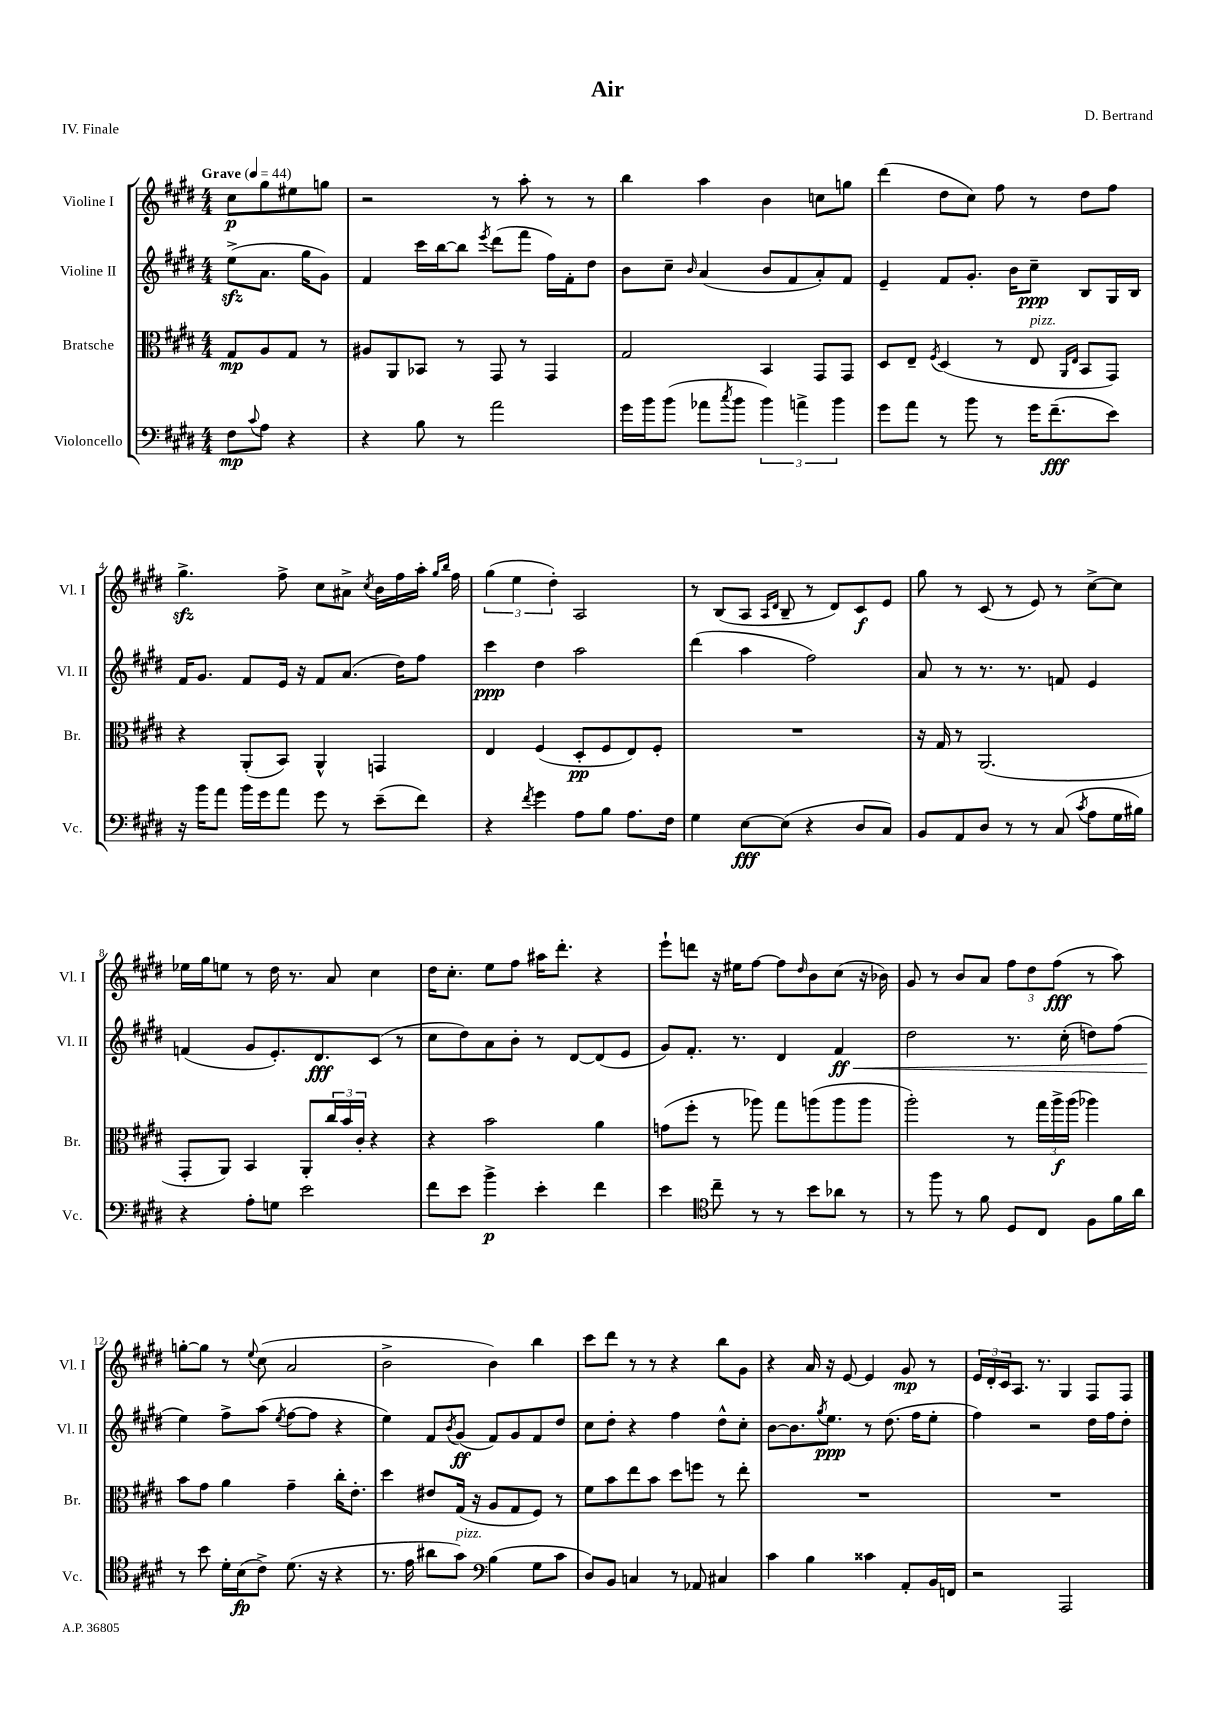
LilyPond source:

\header { title = "Air" composer = "D. Bertrand" piece = "IV. Finale" }
<<
\new StaffGroup <<
\new Staff = "s0" \with { instrumentName = "Violine I" shortInstrumentName = "Vl. I" } {
    \clef treble \key e \major \numericTimeSignature \time 4/4 \partial 2 \tempo "Grave" 4 = 44
    cis''8\p gis''8 eis''8 g''8 |
    r2 r8 a''8-. r8 r8 |
    b''4 a''4 b'4 c''8 g''8 |
    dis'''4( dis''8 cis''8) fis''8 r8 dis''8 fis''8 |
    gis''4.->\sfz fis''8-> cis''8 ais'8-> \acciaccatura { cis''8 } b'16 fis''16 a''16-. \grace { gis''16 b''16 } fis''16 |
    \tuplet 3/2 { gis''4( e''4 dis''4-.) } a2 |
    r8 b8( a8 \grace { a16 dis'16 } b8-- r8 dis'8) cis'8\f e'8 |
    gis''8 r8 cis'8( r8 e'8) r8 cis''8~-> cis''8 |
    ees''16 gis''16 e''8 r8 dis''16 r8. a'8 cis''4 |
    dis''16 cis''8.-. e''8 fis''8 ais''16 dis'''8.-. r4 |
    e'''8-! d'''8 r16 eis''16 fis''8~ fis''8 \grace { dis''16 } b'8 cis''8( r16 bes'16) |
    gis'8 r8 b'8 a'8 \tuplet 3/2 { fis''8 dis''8 fis''8\fff( } r8 a''8) |
    g''8~-. g''8 r8 \appoggiatura { e''8 } cis''8( a'2 |
    b'2-> b'4) b''4 |
    cis'''8 dis'''8 r8 r8 r4 b''8 gis'8 |
    r4 a'16 r16 e'8~ e'4 gis'8\mp r8 |
    \tuplet 3/2 { e'16 dis'16-. cis'16 } a8. r8. gis4 fis8 fis8 \bar "|." |
}
\new Staff = "s1" \with { instrumentName = "Violine II" shortInstrumentName = "Vl. II" } {
    \clef treble \key e \major \numericTimeSignature \time 4/4 \partial 2
    e''8->\sfz( a'8. gis''16 gis'8) |
    fis'4 cis'''16 b''16~ b''8 \acciaccatura { e'''8 } dis'''8( fis'''8 fis''16) fis'16-. dis''8 |
    b'8 cis''8-- \grace { b'16 } a'4( b'8 fis'8 a'8-.) fis'8 |
    e'4-- fis'8 gis'8.-. b'16 cis''8--\ppp b8 gis16 b16 |
    fis'16 gis'8. fis'8 e'16 r16 fis'8 a'8.( dis''16) fis''8 |
    cis'''4\ppp dis''4 a''2 |
    dis'''4( a''4 fis''2) |
    a'8 r8 r8. r8. f'8 e'4 |
    f'4( gis'8 e'8.-.) dis'8.\fff cis'8( r8 |
    cis''8 dis''8) a'8 b'8-. r8 dis'8~ dis'8( e'8 |
    gis'8) fis'8.-. r8. dis'4 fis'4\ff\< |
    dis''2 r8. cis''16-.( d''8) fis''8( |
    e''4\!) fis''8-> a''8( \acciaccatura { e''8 } fis''8~ fis''8 r4 |
    e''4) fis'8 \acciaccatura { b'8 } gis'8\ff( fis'8) gis'8 fis'8 dis''8 |
    cis''8 dis''8-. r4 fis''4 dis''8-^ cis''8-. |
    b'8~ b'8. \acciaccatura { gis''8 } e''8.\ppp r8 dis''8.( fis''16 e''8-. |
    fis''4) r2 dis''16 fis''16 dis''8-. \bar "|." |
}
\new Staff = "s2" \with { instrumentName = "Bratsche" shortInstrumentName = "Br." } {
    \clef alto \key e \major \numericTimeSignature \time 4/4 \partial 2
    gis8\mp a8 gis8 r8 |
    ais8 a,8 bes,8 r8 gis,8 r8 gis,4 |
    gis2 b,4 gis,8 gis,8 |
    dis8 e8-- \acciaccatura { fis8 } dis4( r8 e8^\markup { \italic "pizz." } \grace { a,16 e16 } b,8 gis,8) |
    r4 a,8-.( b,8) a,4-^ g,4 |
    e4 fis4( dis8-.\pp fis8 e8) fis8-. |
    R1 |
    r16 gis16 r8 a,2.( |
    gis,8-. a,8) b,4 a,8-. \tuplet 3/2 { cis''16 b'16 cis'16-. } r4 |
    r4 b'2 a'4 |
    g'8( fis''8-. r8 aes''8) gis''8 a''8( a''8 a''8 |
    a''2-.) r8 \tuplet 3/2 { gis''16 a''16->\f a''16( } aes''4) |
    b'8 gis'8 a'4 gis'4-- cis''16-. e'8.-. |
    dis''4 eis'8 gis16( r16 a8 gis8 fis8) r8 |
    fis'8 b'8 e''8 b'8 dis''8 f''8 r8 e''8-. |
    R1 |
    R1 \bar "|." |
}
\new Staff = "s3" \with { instrumentName = "Violoncello" shortInstrumentName = "Vc." } {
    \clef bass \key e \major \numericTimeSignature \time 4/4 \partial 2
    fis8\mp \appoggiatura { cis'8 } a8 r4 |
    r4 b8 r8 a'2 |
    gis'16 b'16 b'8( aes'8 \acciaccatura { cis''8 } b'8 \tuplet 3/2 { b'4) a'4-> b'4 } |
    gis'8 a'8 r8 b'8 r8 gis'16 fis'8.--\fff( e'8) |
    r16 b'16 a'8 b'16 gis'16 a'8 gis'8 r8 e'8--( fis'8) |
    r4 \acciaccatura { fis'8 } gis'4 a8 b8 a8. fis16 |
    gis4 e8~\fff e8( r4 dis8 cis8) |
    b,8 a,8 dis8 r8 r8 cis8( \acciaccatura { cis'8 } a8 gis16 bis16) |
    r4 a8-. g8 e'2 |
    fis'8 e'8 b'4->\p e'4-. fis'4 |
    e'4 \clef tenor cis''8-- r8 r8 b'8 aes'8 r8 |
    r8 fis''8 r8 fis'8 dis8 cis8 fis8 fis'16 a'16 |
    r8 b'8 dis'16-. b16\fp( cis'8->) dis'8.( r16 r4 |
    r8. e'16 ais'8 gis'8^\markup { \italic "pizz." }) \clef bass b4( gis8 cis'8 |
    dis8) b,8 c4 r8 aes,8 cis4 |
    cis'4 b4 cisis'4 a,8-. b,16 f,16 |
    r2 a,,2 \bar "|." |
}
>>
>>
